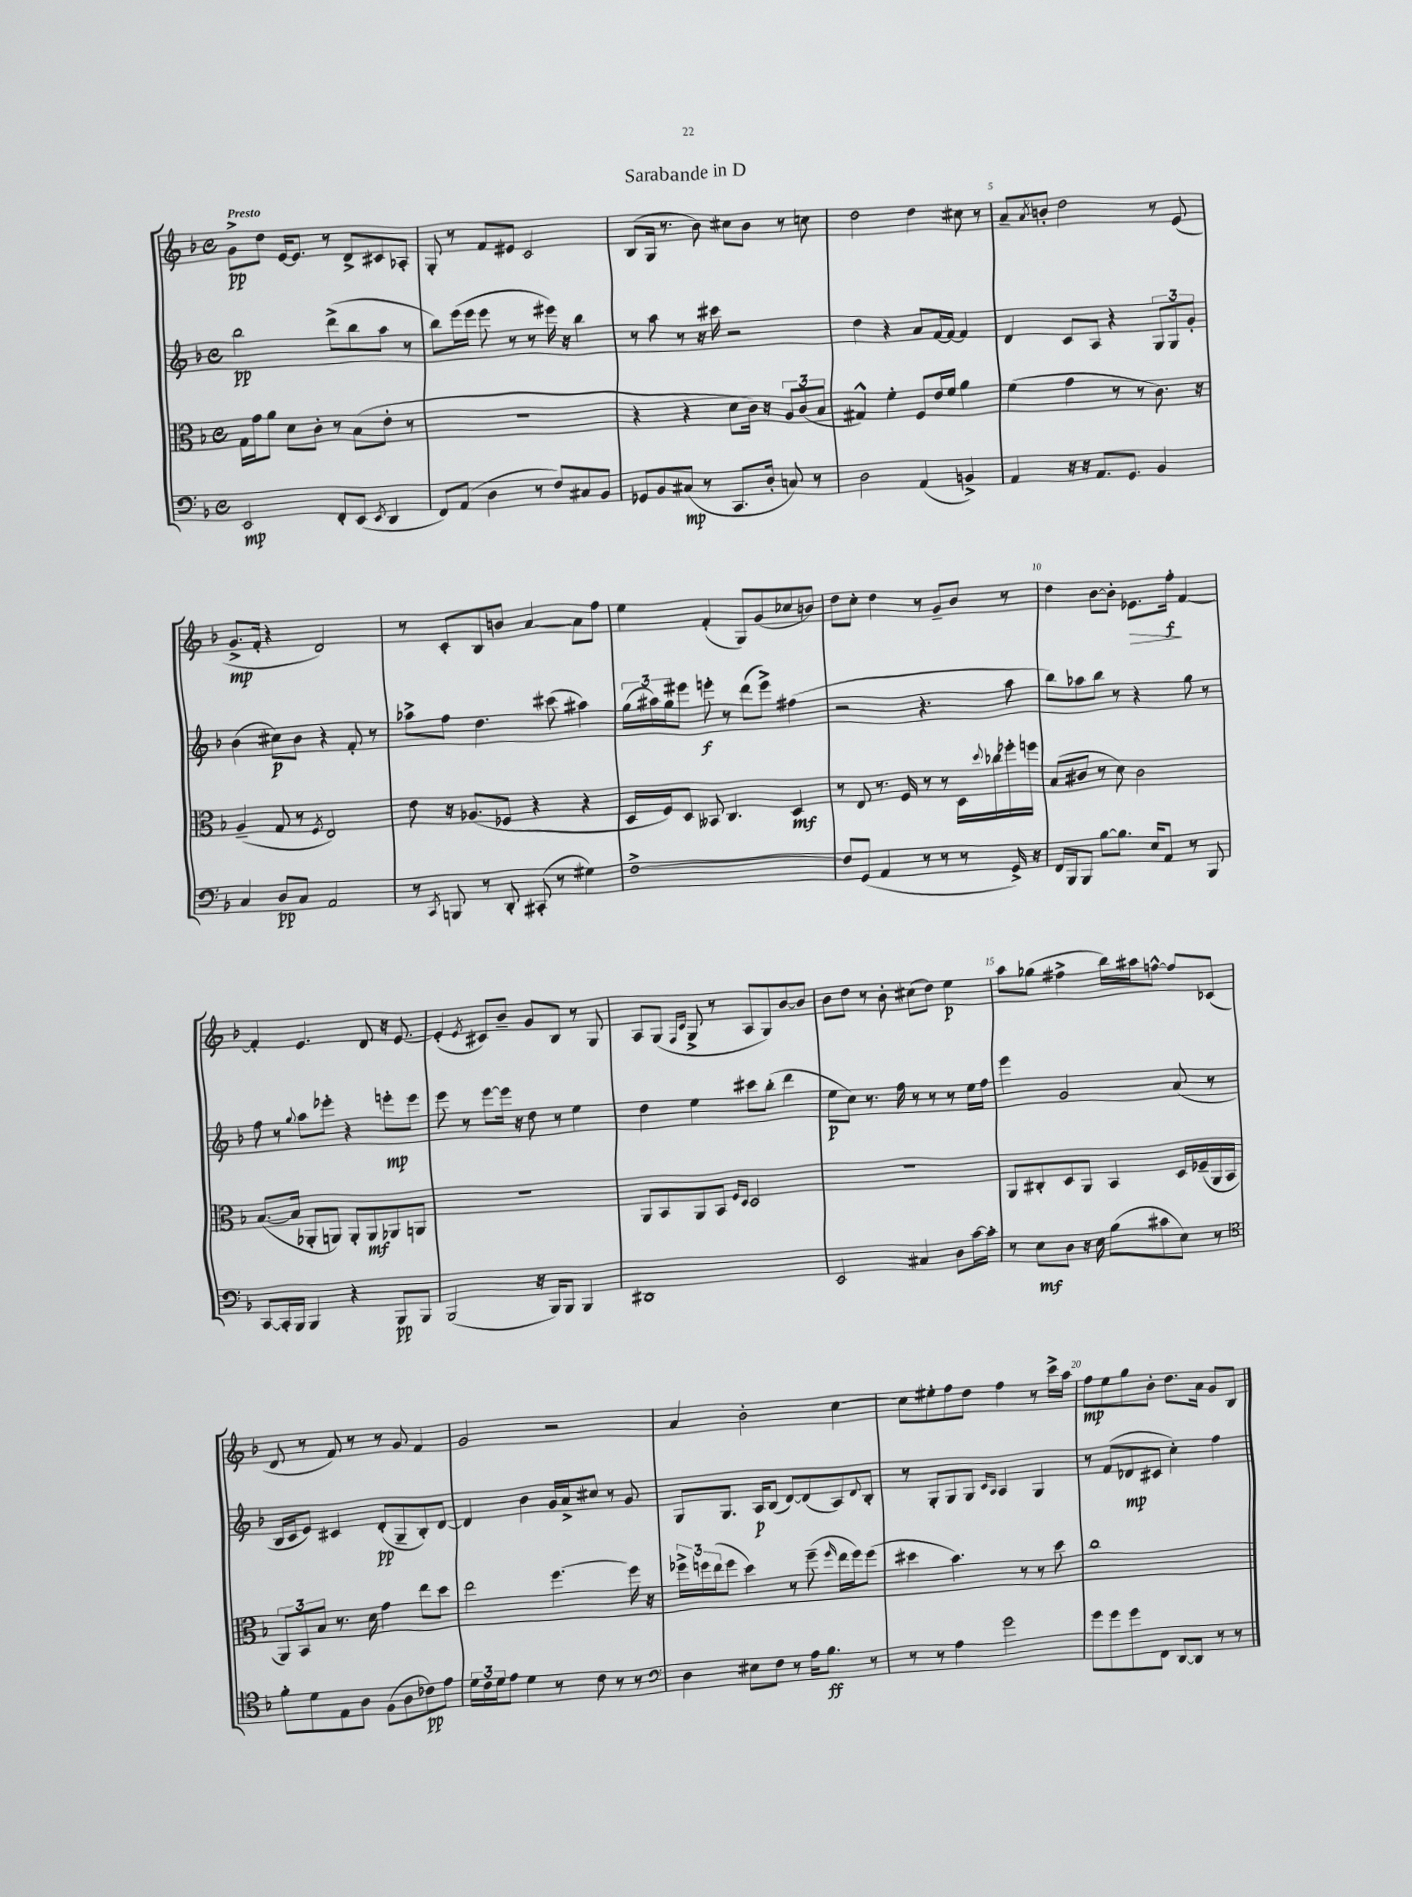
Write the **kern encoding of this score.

**kern	**kern	**kern	**kern
*staff4	*staff3	*staff2	*staff1
*clefF4	*clefC3	*clefG2	*clefG2
*k[b-]	*k[b-]	*k[b-]	*k[b-]
*M4/4	*M4/4	*M4/4	*M4/4
*met(c)	*met(c)	*met(c)	*met(c)
2EE	16G	2bb-	8g^
.	16g	.	.
.	8a	.	8dd
.	8d	.	[16e
.	.	.	8.e]
.	8c'	.	.
8FF'	8r	(8ddd^	8r
(8EE	(8B-	8bb-	8d^
8qEE	.	.	.
4DD	8e'	8aa	8c#
.	8r	8r	8A-'
=	=	=	=
8FF)	1r	8bb-)	8G'
(8AA	.	(16eee	8r
.	.	16eee	.
4D	.	8eee	8f
.	.	8r	8e#
8r	.	8r	2c
8F)	.	16eee#)	.
.	.	16r	.
8C#	.	4bb-	.
8BB-	.	.	.
=	=	=	=
8GG-	4r	8r	(8B-
8BB-	.	8aa	16G
.	.	.	8.r
(8C#	4r	8r	.
8r	.	16r	8b-)
.	.	16ccc#	.
8.CC	8d	2r	8cc#
.	16c)	.	8b-
16D'	16r	.	.
8C)	12A	.	8r
.	(12c	.	.
8r	.	.	8cc
.	12B-	.	.
=	=	=	=
2D	4G#^^)	4dd	2dd
.	4f'	4r	.
(4AA	8F	8a	4dd
.	16e	[16f	.
.	16f	16f_	.
4BB^)	4a	4f]	8cc#
.	.	.	8r
=	=	=	=
4AA	(4f	4d	8a~
.	.	.	8qa
.	.	.	8b'
16r	4g	8c	2dd
16r	.	.	.
8.AA	.	8A	.
.	8r	4r	.
8.GG	.	.	.
.	8r	.	.
4BB-	8.c)	12G	8r
.	.	12G	.
.	.	.	(8e
.	.	12g'	.
.	16r	.	.
=	=	=	=
4C	(4A~	(4b-	8.g^
.	.	.	16f'
8D	8G	8cc#)	4r
8C	8r	8b-	.
.	8qF	.	.
2AA	2E)	4r	2d)
.	.	8f'	.
.	.	8r	.
=	=	=	=
8r	8e	8aa-^	8r
8qCC	.	.	.
8BBB	16r	8ff	8c'
.	(8.A-	.	.
8r	.	4.dd	8B-
8DD'	8F-	.	8b
(8CC#'	4r	.	[4a
8r	.	(8ccc#	.
4G#)	4r	4aa#)	8a]
.	.	.	8ff
=	=	=	=
[1F^	16D	(24gg	4ee
.	.	24aa#)	.
.	16F)	.	.
.	.	24gg	.
.	8D	8eee#	.
.	8BB--	8eee'	(4f'
.	4.C	8r	.
.	.	(8ddd	8G)
.	.	8eee^)	(8g
.	4D	(4ff#	8cc-
.	.	.	8b)
=	=	=	=
8F]	8r	2r	8dd
(8GG	8E	.	8cc'
4AA	8.r	.	4dd
.	16F	.	.
8r	8r	4.r	8r
8r	8r	.	8g~
8r	16D	.	8b-
.	8qqdd	.	.
.	16cc-	.	.
16GG^)	16ff-'	8aa	8r
16r	16ff	.	.
=	=	=	=
16FF	(8B-	8bb-)	4dd
16BBB-	.	.	.
8BBB-	8c#	8aa-	.
[8B-	8r	8bb-	[8b-
8.B-]	8d)	8r	8b-']
.	2c#	4r	8.e-
16E	.	.	.
8AA	.	.	.
.	.	.	16ff'
8r	.	8gg	[4f
8BBB-	.	8r	.
=	=	=	=
[8CC	([8.B-	8ff	4f']
16CC']	.	8r	.
16BBB-	16B-]	.	.
.	.	8qqgg	.
4BBB-	8AA-'	8aa	4.e
.	8AA)	8eee-'	.
4r	8AA'	4r	.
.	8AA	.	8d
8BBB-	8AA-	8eee'	16r
.	.	.	[8.e
8BBB-	8AA	8eee	.
=	=	=	=
(2BBB-	1r	8eee	(4e']
.	.	8r	.
.	.	.	8qe
.	.	[8eee	8c#)
.	.	16eee]	8b-~
.	.	16r	.
16r	.	8dd	8g
16BBB-)	.	.	.
8BBB-	.	8r	8B-
4BBB-	.	4ee	8r
.	.	.	8G
=	=	=	=
1DD#	8AA	4dd	8A
.	8BB-	.	(8G
.	.	.	16qqF
.	.	.	16qqc
.	8AA	4ee	8G^
.	8BB-	.	8r
.	16qqF	.	.
.	16qqD	.	.
.	2D	8ccc#	8A
.	.	(8bb-'	8G)
.	.	4ddd	[8b-
.	.	.	8b-]
=	=	=	=
2EE	1r	8ee	8b-
.	.	8cc)	8dd
.	.	8.r	8r
.	.	.	8b-'
.	.	16ff	.
4C#	.	8r	(8cc#
.	.	8r	8dd)
8D	.	8r	4ee
[16c	.	16ee	.
16c']	.	16ff	.
=	=	=	=
8r	8AA	4eee	8aa
8E	8C#'	.	(8gg-
8D	8D	2g	4ff#^
16r	8AA	.	.
16E	.	.	.
(8B-	4BB-	.	16bb-)
.	.	.	16aa#
8c#	.	.	[8ff^^
8E)	16D	(8a	8ff]
.	(16F-~	.	.
8r	16AA	8r	(8c-
.	16BB-	.	.
=	=	=	=
*clefC4	*	*	*
8f'	12AA)	16B-	8d
.	.	16c	.
.	12BB-	.	.
8d	.	8e)	8r
.	12B-	.	.
8E	8.r	4c#	8f)
8A	.	.	8r
.	16d	.	.
(8F	4g	(8d'	8r
8A	.	8G~	8g
8c-)	8ee	8B-')	4f
8e	8dd	[8d	.
=	=	=	=
24d	2ee	4d]	2g
24c	.	.	.
24d	.	.	.
8e	.	.	.
4d	.	4b-	.
8r	[4.ff	16g	2r
.	.	16a^	.
8c	.	8cc#	.
8r	.	8r	.
8r	16ff]	8g	.
.	16r	.	.
=	=	=	=
*clefF4	*	*	*
4D	24ff-^	8G	4a
.	24ff	.	.
.	(24ee	.	.
.	8ff	8.G	.
8E#	4dd)	.	2b-'
.	.	16A	.
8F	.	(8B-	.
8r	8r	[8d)	.
16A	(8ff~	(8d]	.
8.B-	.	.	.
.	16qqff	.	.
.	16ee	8A)	[4cc
.	16ff)	.	.
.	.	8qqd	.
8r	(8ff	8B-'	.
=	=	=	=
8r	4dd#	8r	8cc]
8r	.	8G'	8ee#'
4A	4.b-)	8G	8ff
.	.	8G	8dd
.	.	16qqc	.
.	.	16qqA	.
2g	.	4A	4ff
.	8r	.	.
.	8r	4G	8r
.	8dd#	.	16ccc^
.	.	.	16aa
=	=	=	=
8g	1cc	8r	8ff
8g	.	(8f	8ee
8g	.	8d-	8gg
8FF	.	8c#	8b-'
[8DD	.	4cc')	8.dd
8DD]	.	.	.
.	.	.	16a
8r	.	4ff	8g
8r	.	.	8B-
==	==	==	==
*-	*-	*-	*-
